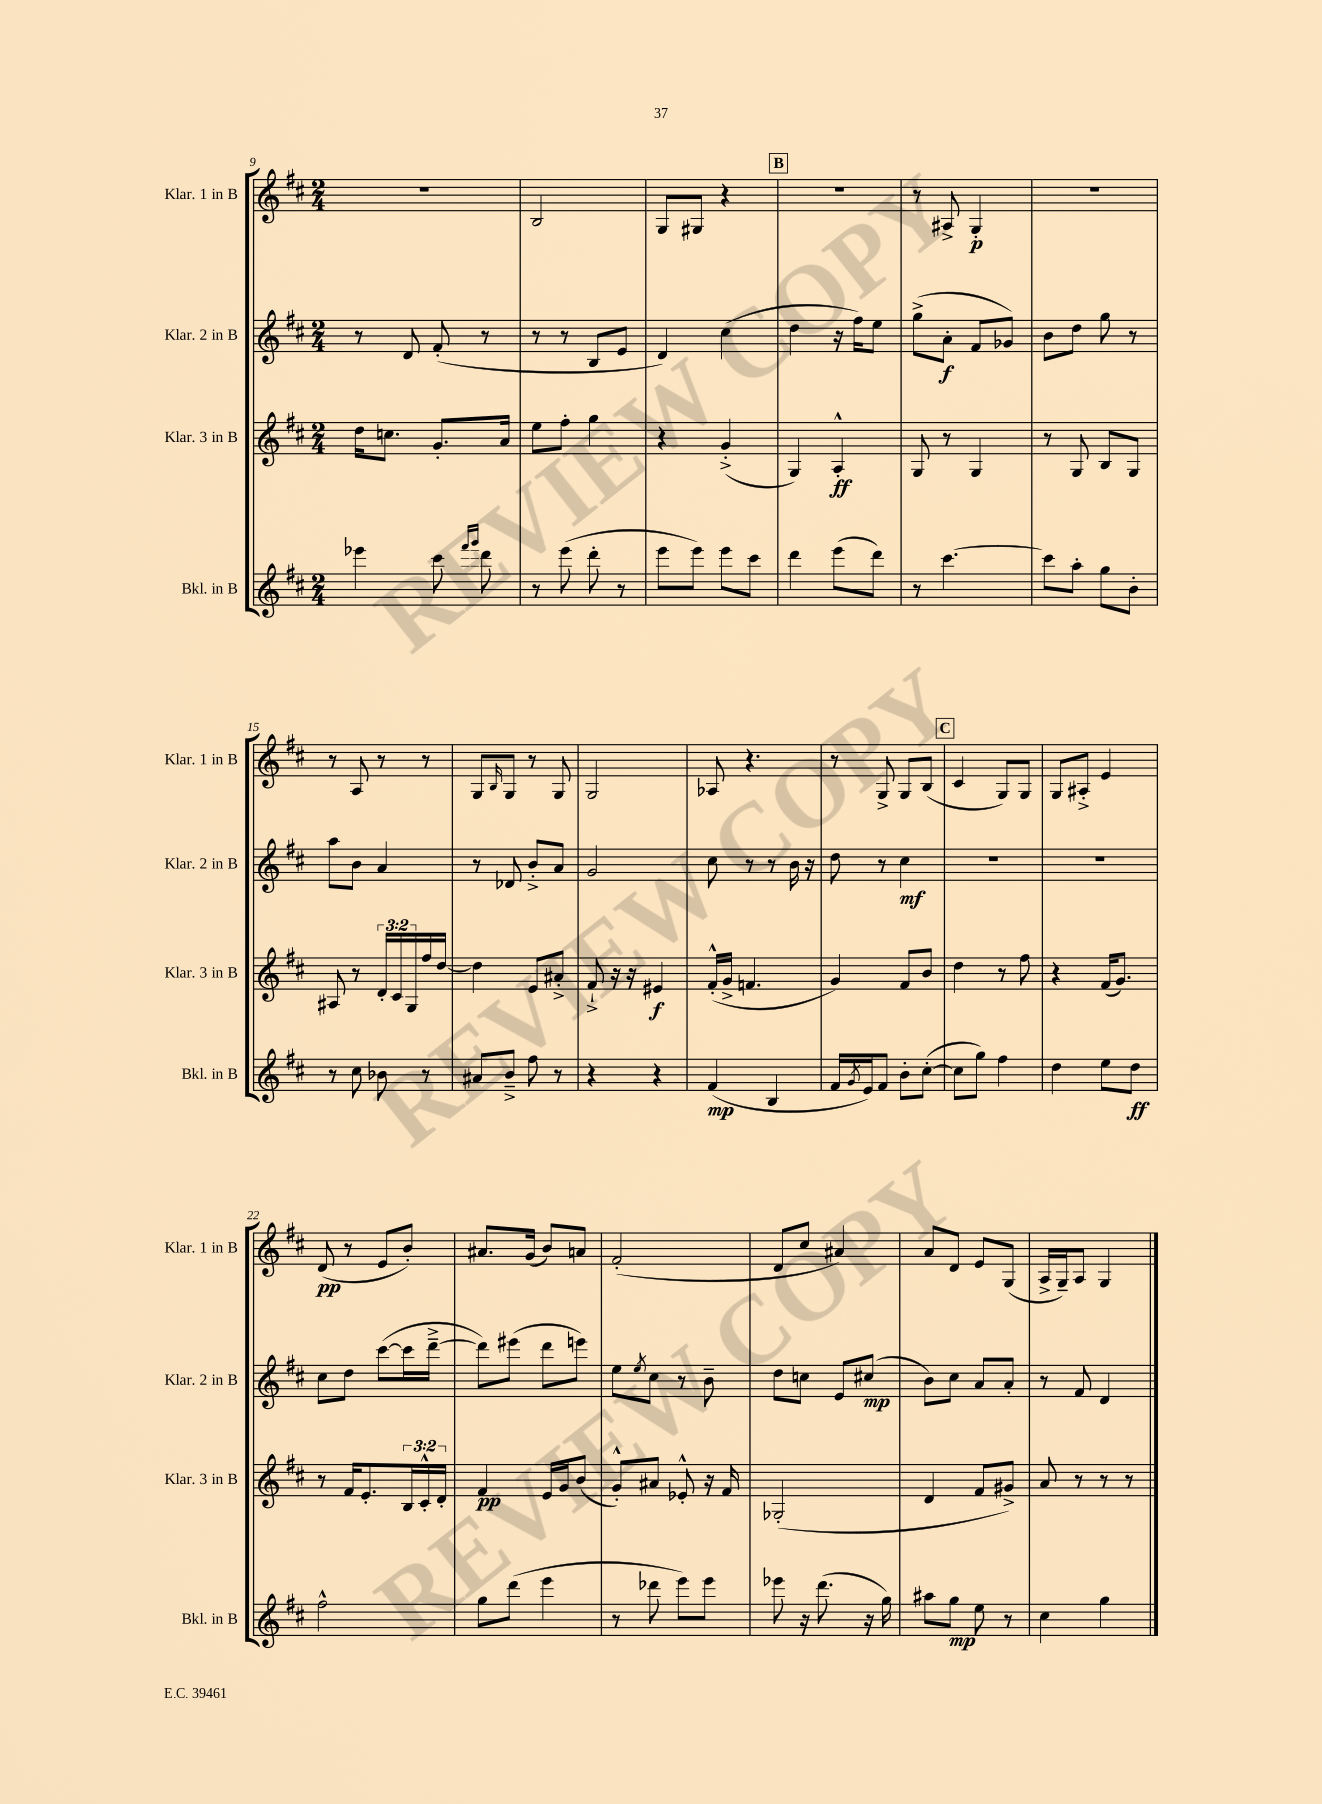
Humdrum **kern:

**kern	**dynam	**kern	**dynam	**kern	**dynam	**kern	**dynam
*part4	*part4	*part3	*part3	*part2	*part2	*part1	*part1
*staff4	*staff4	*staff3	*staff3	*staff2	*staff2	*staff1	*staff1
*I"Bkl. in B	*	*I"Klar. 3 in B	*	*I"Klar. 2 in B	*	*I"Klar. 1 in B	*
*I'Bkl. in B	*	*I'Klar. 3 in B	*	*I'Klar. 2 in B	*	*I'Klar. 1 in B	*
*clefG2	*	*clefG2	*	*clefG2	*	*clefG2	*
*k[f#c#]	*	*k[f#c#]	*	*k[f#c#]	*	*k[f#c#]	*
*M2/4	*	*M2/4	*	*M2/4	*	*M2/4	*
=9	=9	=9	=9	=9	=9	=9	=9
4eee-X\	.	16dd\KL	.	8r	.	2r	.
.	.	8.ccn\J	.	.	.	.	.
.	.	.	.	8d/	.	.	.
8ccc#\	.	8.g'/L	.	(8f#'/	.	.	.
16qqfff#/LL	.	.	.	.	.	.	.
16qqggg/JJ	.	.	.	.	.	.	.
8ddd\	.	.	.	8r	.	.	.
.	.	16a/Jk	.	.	.	.	.
=10	=10	=10	=10	=10	=10	=10	=10
8r	.	8ee\L	.	8r	.	2B/	.
(8eee\	.	8ff#'\J	.	8r	.	.	.
8ddd'\	.	4gg\	.	8B/L	.	.	.
8r	.	.	.	8e/J	.	.	.
=11	=11	=11	=11	=11	=11	=11	=11
8eee\L	.	4r	.	4d/)	.	8G/L	.
8eee\J)	.	.	.	.	.	8G#X/J	.
8eee\L	.	(4g'^/	.	(4cc#\	.	4r	.
8ccc#\J	.	.	.	.	.	.	.
!!LO:REH:place=s1:t=B
=12	=12	=12	=12	=12	=12	=12	=12
4ddd\	.	4G/)	.	4dd\	.	2r	.
(8eee\L	.	4A'^^/	ff	16r	.	.	.
.	.	.	.	16ff#\KL)	.	.	.
8ddd\J)	.	.	.	8ee\J	.	.	.
=13	=13	=13	=13	=13	=13	=13	=13
8r	.	8G/	.	(8gg^\L	.	8r	.
[4.ccc#\	.	8r	.	8a'\J	f	8A#X^/	.
.	.	4G/	.	8f#/L	.	4G'/	p
.	.	.	.	8g-X/J)	.	.	.
=14	=14	=14	=14	=14	=14	=14	=14
8ccc#\L]	.	8r	.	8b\L	.	2r	.
8aa'\J	.	8G/	.	8dd\J	.	.	.
8gg\L	.	8B/L	.	8gg\	.	.	.
8b'\J	.	8G/J	.	8r	.	.	.
!!LO:LB:g=z
=15	=15	=15	=15	=15	=15	=15	=15
8r	.	8A#X/	.	8aa\L	.	8r	.
8cc#\	.	8r	.	8b\J	.	8A/	.
8b-X\	.	24d'/LL	.	4a/	.	8r	.
.	.	24c#/	.	.	.	.	.
.	.	24G/	.	.	.	.	.
8r	.	16ff#/	.	.	.	8r	.
.	.	[16dd/JJ	.	.	.	.	.
=16	=16	=16	=16	=16	=16	=16	=16
8a#X/L	.	4dd\]	.	8r	.	8G/L	.
.	.	.	.	.	.	16qqB/	.
8b~^/J	.	.	.	8d-X/	.	8G/J	.
8ff#\	.	8e/L	.	8b'^/L	.	8r	.
8r	.	8a#X'^/J	.	8a/J	.	8G/	.
=17	=17	=17	=17	=17	=17	=17	=17
4r	.	8f#`^/	.	2g/	.	2G/	.
.	.	16r	.	.	.	.	.
.	.	16r	.	.	.	.	.
4r	.	4e#X/	f	.	.	.	.
=18	=18	=18	=18	=18	=18	=18	=18
(4f#/	mp	(16f#'^^/LL	.	8cc#\	.	8A-X/	.
.	.	16g^/JJ	.	.	.	.	.
.	.	4.fn/	.	8r	.	4.r	.
4B/	.	.	.	8r	.	.	.
.	.	.	.	16b\	.	.	.
.	.	.	.	16r	.	.	.
=19	=19	=19	=19	=19	=19	=19	=19
16f#/LL	.	4g/)	.	8dd\	.	8r	.
8qg/	.	.	.	.	.	.	.
16e/J)	.	.	.	.	.	.	.
8f#/J	.	.	.	8r	.	8G^/	.
8b'\L	.	8f#/L	.	4cc#\	mf	8G/L	.
([8cc#'\J	.	8b/J	.	.	.	(8B/J	.
!!LO:REH:place=s1:t=C
=20	=20	=20	=20	=20	=20	=20	=20
8cc#\L]	.	4dd\	.	2r	.	4c#/	.
8gg\J)	.	.	.	.	.	.	.
4ff#\	.	8r	.	.	.	8G/L)	.
.	.	8ff#\	.	.	.	8G/J	.
=21	=21	=21	=21	=21	=21	=21	=21
4dd\	.	4r	.	2r	.	8G/L	.
.	.	.	.	.	.	8A#X'^/J	.
8ee\L	.	(16f#/KL	.	.	.	4e/	.
.	.	8.g/J)	.	.	.	.	.
8dd\J	ff	.	.	.	.	.	.
!!LO:LB:g=z
=22	=22	=22	=22	=22	=22	=22	=22
2ff#^^\	.	8r	.	8cc#\L	.	(8d/	pp
.	.	16f#/KL	.	8dd\J	.	8r	.
.	.	8.e'/	.	.	.	.	.
.	.	.	.	([8ccc#\L	.	8e/L	.
.	.	24B/L	.	16ccc#\L]	.	8b'/J)	.
.	.	24c#'^^/	.	.	.	.	.
.	.	.	.	[16ddd~^\JJ	.	.	.
.	.	24d'/JJ	.	.	.	.	.
=23	=23	=23	=23	=23	=23	=23	=23
8gg\L	.	4f#/	pp	8ddd\L])	.	8.a#X/L	.
(8ddd\J	.	.	.	(8eee#X\J	.	.	.
.	.	.	.	.	.	(16g/Jk	.
4eee\	.	16e/LL	.	8ddd\L	.	8b/L)	.
.	.	16g/J	.	.	.	.	.
.	.	(8b/J	.	8eeen\J)	.	8an/J	.
=24	=24	=24	=24	=24	=24	=24	=24
8r	.	8g'^^/L)	.	8ee\L	.	(2f#'/	.
.	.	.	.	8qee/	.	.	.
8ddd-X\	.	8a#X/J	.	8cc#\J	.	.	.
8eee\L)	.	8e-X'^^/	.	8r	.	.	.
8eee\J	.	16r	.	8b~\	.	.	.
.	.	16f#/	.	.	.	.	.
=25	=25	=25	=25	=25	=25	=25	=25
8eee-X\	.	(2G-X'/	.	8dd\L	.	8d/L	.
16r	.	.	.	8ccn\J	.	8cc#/J	.
(8.ddd\	.	.	.	.	.	.	.
.	.	.	.	8e/L	.	4a#X/)	.
16r	.	.	.	(8cc#X/J	mp	.	.
16gg\)	.	.	.	.	.	.	.
=26	=26	=26	=26	=26	=26	=26	=26
8aa#X\L	.	4d/	.	8b\L)	.	8a/L	.
8gg\J	mp	.	.	8cc#\J	.	8d/J	.
8ee\	.	8f#/L	.	8a/L	.	8e/L	.
8r	.	8g#X^/J)	.	8a'/J	.	(8G/J	.
=27	=27	=27	=27	=27	=27	=27	=27
4cc#\	.	8a/	.	8r	.	16A^/LL	.
.	.	.	.	.	.	16G~/J)	.
.	.	8r	.	8f#/	.	8A/J	.
4gg\	.	8r	.	4d/	.	4G/	.
.	.	8r	.	.	.	.	.
==	==	==	==	==	==	==	==
*-	*-	*-	*-	*-	*-	*-	*-
